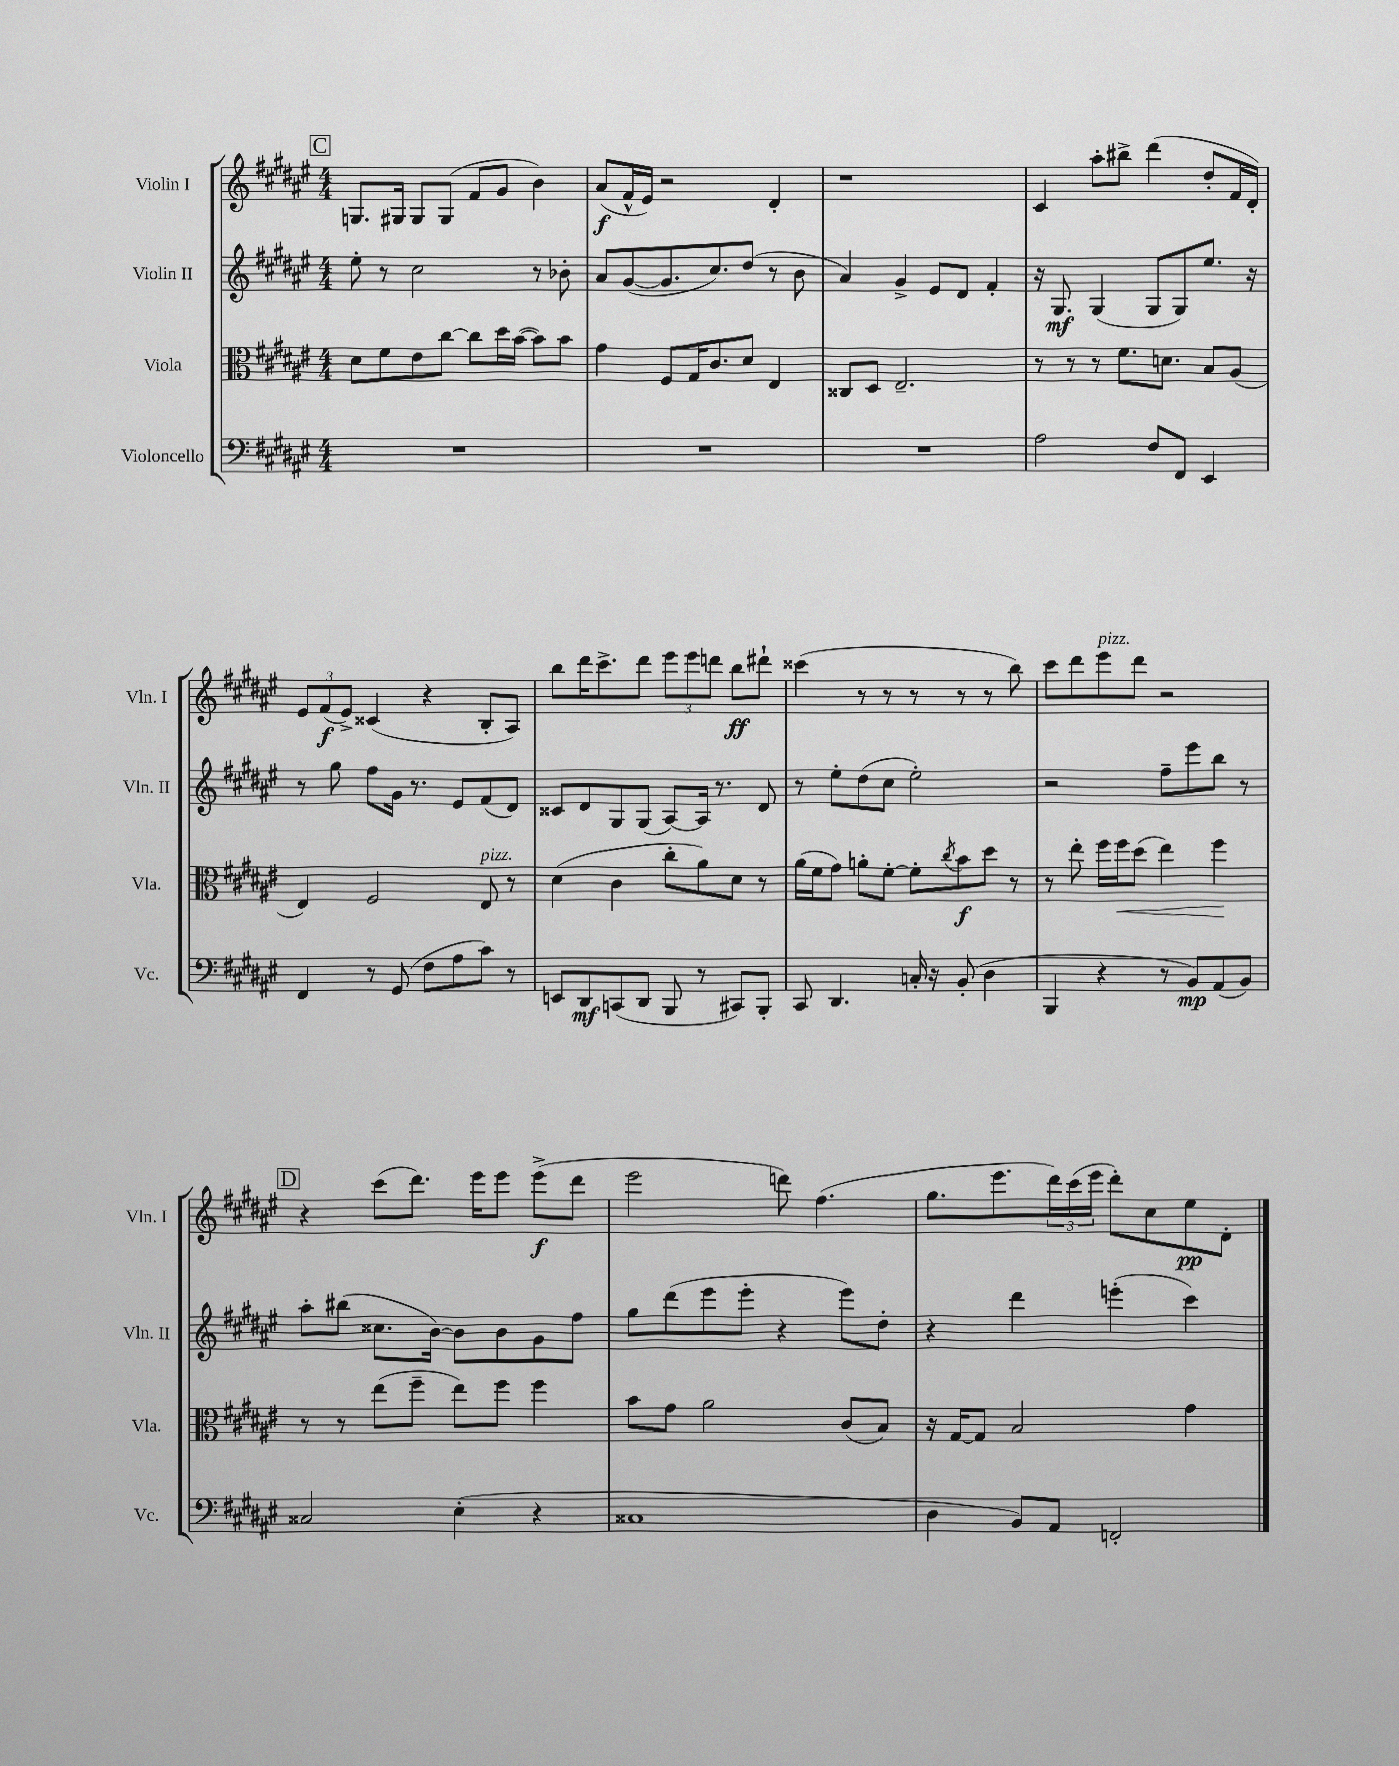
<<
\new StaffGroup <<
\new Staff = "s0" \with { instrumentName = "Violin I" shortInstrumentName = "Vln. I" } {
    \clef treble \key fis \major \numericTimeSignature \time 4/4
    \mark \markup { \box "C" } g8. gis16 gis8 gis8( fis'8 gis'8 b'4) |
    ais'8\f( fis'16-^ eis'16) r2 dis'4-. |
    r1 |
    cis'4 ais''8-. bis''8-> dis'''4( dis''8-. fis'16 dis'16-.) |
    \tuplet 3/2 { eis'8 fis'8\f( eis'8->) } cisis'4( r4 b8-. ais8) |
    b''8 dis'''16 cis'''8.-> dis'''8 \tuplet 3/2 { eis'''8 eis'''8 d'''8 } b''8\ff dis'''8-! |
    cisis'''4( r8 r8 r8 r8 r8 b''8) |
    cis'''8 dis'''8 eis'''8^\markup { \italic "pizz." } dis'''8 r2 |
    \mark \markup { \box "D" } r4 cis'''8( dis'''8.) eis'''16 eis'''8 eis'''8->\f( dis'''8 |
    eis'''2 d'''8) fis''4.( |
    gis''8. eis'''8. \tuplet 3/2 { dis'''16) cis'''16( eis'''16 } dis'''8-.) cis''8 eis''8\pp dis'8-. \bar "|." |
}
\new Staff = "s1" \with { instrumentName = "Violin II" shortInstrumentName = "Vln. II" } {
    \clef treble \key fis \major \numericTimeSignature \time 4/4
    \mark \markup { \box "C" } eis''8-. r8 cis''2 r8 bes'8-. |
    ais'8 gis'8~( gis'8. cis''8.) dis''8( r8 b'8 |
    ais'4) gis'4-> eis'8 dis'8 fis'4-. |
    r16 gis8.\mf gis4( gis8 gis8) eis''8. r16 |
    r8 gis''8 fis''8 gis'16 r8. eis'8 fis'8( dis'8) |
    cisis'8 dis'8 gis8 gis8( ais8~) ais16 r8. dis'8 |
    r8 eis''8-. dis''8( cis''8 eis''2-.) |
    r2 fis''8-- eis'''8 b''8 r8 |
    \mark \markup { \box "D" } ais''8-. bis''8( cisis''8. b'16~) b'8 b'8 gis'8 fis''8 |
    gis''8 dis'''8( eis'''8 eis'''8-. r4 eis'''8) dis''8-. |
    r4 dis'''4 e'''4-.( cis'''4) \bar "|." |
}
\new Staff = "s2" \with { instrumentName = "Viola" shortInstrumentName = "Vla." } {
    \clef alto \key fis \major \numericTimeSignature \time 4/4
    \mark \markup { \box "C" } dis'8 fis'8 eis'8 cis''8~ cis''8 dis''16 b'16~( b'8) b'8 |
    gis'4 fis8 gis16 cis'8. dis'8 eis4 |
    cisis8 dis8 eis2.-- |
    r8 r8 r8 fis'8. d'8. b8 ais8( |
    eis4) fis2 eis8^\markup { \italic "pizz." } r8 |
    dis'4( cis'4 cis''8-. ais'8) dis'8 r8 |
    ais'16( fis'16 gis'8) a'8-. fis'8~-. fis'8-. \acciaccatura { cis''8 } b'8\f dis''8 r8 |
    r8 eis''8-. fis''16 fis''16\< dis''8( eis''4) fis''4\! |
    \mark \markup { \box "D" } r8 r8 eis''8( fis''8-- eis''8) fis''8 fis''4 |
    b'8 gis'8 ais'2 cis'8( b8) |
    r16 gis16~ gis8 b2 gis'4 \bar "|." |
}
\new Staff = "s3" \with { instrumentName = "Violoncello" shortInstrumentName = "Vc." } {
    \clef bass \key fis \major \numericTimeSignature \time 4/4
    \mark \markup { \box "C" } R1 |
    R1 |
    R1 |
    ais2 fis8 fis,8 eis,4 |
    fis,4 r8 gis,8( fis8 ais8 cis'8) r8 |
    e,8 dis,8\mf c,8( dis,8 b,,8 r8 cis,8) b,,8-. |
    cis,8 dis,4. c16-. r16 b,8-.( dis4 |
    b,,4 r4 r8 b,8\mp) ais,8( b,8) |
    \mark \markup { \box "D" } cisis2 eis4-.( r4 |
    cisis1 |
    dis4 b,8) ais,8 f,2-. \bar "|." |
}
>>
>>
\layout { \context { \Score \remove "Bar_number_engraver" } }
